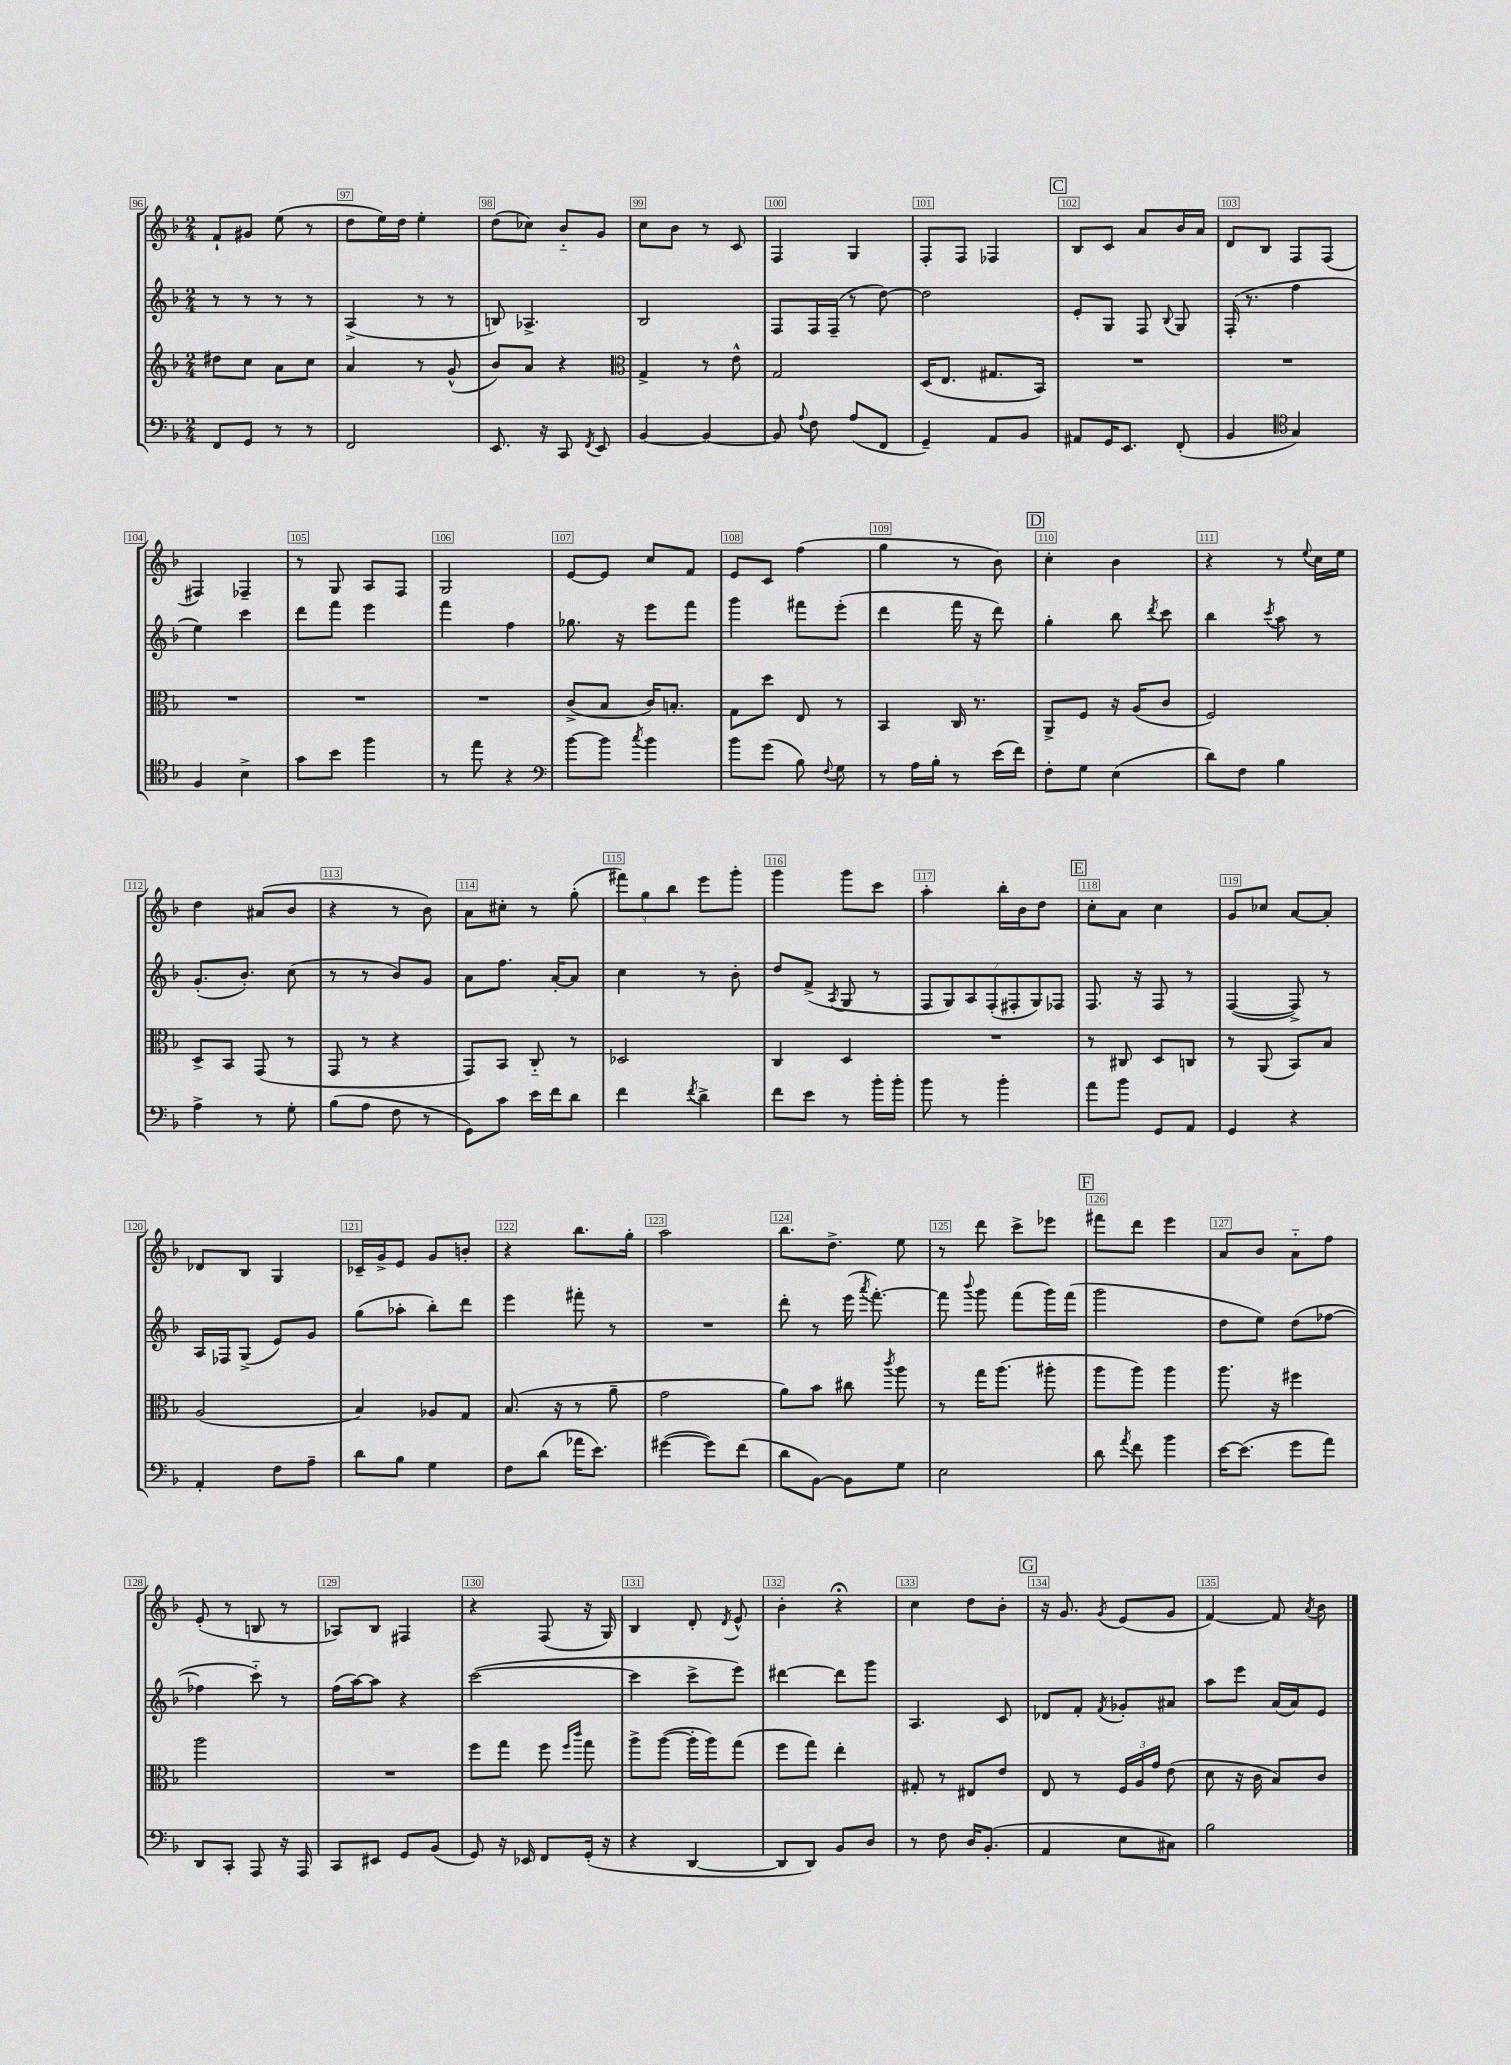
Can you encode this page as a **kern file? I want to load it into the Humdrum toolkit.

**kern	**kern	**kern	**kern
*staff4	*staff3	*staff2	*staff1
*clefF4	*clefG2	*clefG2	*clefG2
*k[b-]	*k[b-]	*k[b-]	*k[b-]
*M2/4	*M2/4	*M2/4	*M2/4
8FF	8dd#	8r	8f`
8GG	8cc	8r	8g#
8r	8a	8r	(8ee
8r	8cc	8r	8r
=	=	=	=
2FF	4a	(4A^	8dd
.	.	.	16ee)
.	.	.	16dd
.	8r	8r	4ee'
.	(8g^^	8r	.
=	=	=	=
8.EE	8b-)	8B)	(8dd
.	8a	4.A-^	8cc-)
16r	.	.	.
8CC	4r	.	8b-'~
8qFF	.	.	.
8EE	.	.	8g
=	=	=	=
*	*clefC3	*	*
[4BB-	4G^	2B-	8cc
.	.	.	8b-
4BB-_	8r	.	8r
.	8e^^	.	8c
=	=	=	=
8BB-]	2G	8F	4F
8qqA	.	.	.
8F	.	16F	.
.	.	(16F~	.
(8A	.	8r	4G
8FF	.	[8dd)	.
=	=	=	=
4GG~)	(16D	2dd]	8F'
.	8.E	.	.
.	.	.	8F
8AA	8.G#	.	4F-
8BB-	.	.	.
.	16BB-)	.	.
=	=	=	=
8AA#	2r	8e'	8B-
16GG	.	8G	8c
8.EE	.	.	.
.	.	8F	8a
.	.	8qqB-	.
(8FF'	.	8G	16b-
.	.	.	16a
=	=	=	=
4BB-	2r	(16F'	8d
.	.	8.r	.
.	.	.	8B-
*clefC4	*	*	*
4G)	.	4ff	8F
.	.	.	(8F
=	=	=	=
4F	2r	4ee)	4F#)
4B-^	.	4ccc	4F-~
=	=	=	=
8g	2r	8ddd	8r
8b-	.	8fff	8G
4ff	.	4eee	8A
.	.	.	8F
=	=	=	=
8r	2r	4fff	2G
8ee	.	.	.
4r	.	4ff	.
=	=	=	=
*clefF4	*	*	*
[8b-	(8c^	8.gg-	[8e
8b-]	8B-	.	8e]
.	.	16r	.
8qcc	.	.	.
4b-	16c)	8eee	8cc
.	8.B'	.	.
.	.	8fff	8f
=	=	=	=
8b-	8G	4ggg	8e
(8g	8dd	.	8c
8B-)	8E	8fff#	(4ff
8qqF	.	.	.
8G	8r	(8eee'	.
=	=	=	=
8r	4BB-	4ddd	4gg
16A	.	.	.
16B-'	.	.	.
8r	16C	16fff	8r
.	8.r	16r	.
(16e	.	8ddd)	8b-)
16f)	.	.	.
=	=	=	=
8F'	8AA^	4gg'	4cc'
8G	8F	.	.
(4E	16r	8bb-	4b-
.	(16A	.	.
.	.	8qddd	.
.	8c	8ccc	.
=	=	=	=
8d)	2F)	4bb-	4r
8F	.	.	.
.	.	8qccc	.
4B-	.	8aa	8r
.	.	.	8qqee
.	.	8r	16cc
.	.	.	16ee
=	=	=	=
4A^	8D^	(8.g'	4dd
.	8BB-	.	.
.	.	8.b-')	.
8r	(8GG	.	(8a#
8G'	8r	(8cc	8b-
=	=	=	=
(8B-	8GG	8r	4r
8A	8r	8r	.
8F	4r	8b-)	8r
8r	.	8g	8b-)
=	=	=	=
8GG)	8GG)	8a	8a
8c	8BB-	8.ff	8cc#'
16e	8C'~	.	8r
16f	.	[16a'	.
8d	8r	8a]	(8gg'
=	=	=	=
4f	2D-	4cc	12fff#)
.	.	.	12gg
.	.	.	12bb-
8qf	.	.	.
4d^	.	8r	8eee
.	.	8b-'	8ggg'
=	=	=	=
8f	4C	8dd	4ggg
8e	.	(8f^	.
.	.	8qA	.
8r	4D	8G	8ggg
16b-'	.	8r	8ccc
16b-'	.	.	.
=	=	=	=
8b-	2r	14F	4aa'
.	.	14G)	.
8r	.	.	.
.	.	14A	.
.	.	(14F'	.
4b-'	.	.	16bb-'
.	.	14F#'	.
.	.	.	16b-
.	.	14G)	.
.	.	.	8dd
.	.	14F-	.
=	=	=	=
8a	8r	8.F	8cc'
8b-	8C#	.	8a
.	.	16r	.
8GG	8D	8F	4cc
8AA	8C	8r	.
=	=	=	=
4GG	8r	([4F	8g
.	(8AA	.	8cc-
4r	8BB-)	8F^])	[8a
.	8B-	8r	8a']
=	=	=	=
4AA'	(2A	16A	8d-
.	.	16F-	.
.	.	(8G^	8B-
8F	.	8e)	4G
8A~	.	8g	.
=	=	=	=
8d	4B-)	(8gg	16c-~
.	.	.	16g^
8B-	.	8aa-'	8e
4G	8A-	8bb-')	8g
.	8G	8ddd	8b'
=	=	=	=
8F	(8.B-	4eee	4r
(8d	.	.	.
.	16r	.	.
16a-	8r	8fff#'	8.bb-
8.e)	.	.	.
.	8a~	8r	.
.	.	.	16gg'
=	=	=	=
([4g#	2g	2r	2aa
8g#])	.	.	.
(8f	.	.	.
=	=	=	=
8d	8a)	8ddd'	8.bb-
[8BB-)	8b-	8r	.
.	.	.	8.dd^
8BB-]	8cc#	(16eee	.
.	.	8qaaa	.
.	.	[8.fff')	.
.	8qccc	.	.
8G	8aa	.	8ee
=	=	=	=
2E	8r	8fff]	8r
.	.	8qqbbb-	.
.	16gg	8ggg	8ddd
.	(8.aa	.	.
.	.	(8fff	8ccc^
.	8aa#'	16ggg)	8eee-
.	.	(16fff	.
=	=	=	=
8d	8aa	2ggg	8fff#
8qa	.	.	.
8f	8aa)	.	8ddd
4b-	4aa	.	4eee
=	=	=	=
[16e	8.aa	8dd	8a
(8.e]	.	.	.
.	.	8ee)	8b-
.	16r	.	.
8g	4ff#	(8dd	8a'~
8a)	.	[8ff-	8ff
=	=	=	=
8DD	2aa	4ff-]	(8e'
8CC'	.	.	8r
8AAA	.	8ccc'~)	8B
16r	.	8r	8r
16AAA	.	.	.
=	=	=	=
8CC	2r	(16ff	8A-)
.	.	[16aa)	.
8EE#	.	8aa]	8B-
8GG	.	4r	4F#
(8BB-	.	.	.
=	=	=	=
8GG)	8ff	([2ccc	4r
16r	8gg	.	.
16EE-	.	.	.
8FF	8ff	.	(8F
.	16qqff	.	.
.	16qqccc	.	.
(16GG'	8gg	.	16r
16r	.	.	16G)
=	=	=	=
4r	8aa^	4ccc]	4B-
.	([8aa	.	.
[4DD	16aa']	8ccc^	8d'
.	16aa)	.	.
.	.	.	8qd
.	(8gg	8eee)	8e^^
=	=	=	=
8DD]	8ff	[4ddd#	4b-'
8DD)	8gg)	.	.
8BB-	4ee'	8ddd#]	4r;
8D	.	8ggg	.
=	=	=	=
8r	8G#'	4.A	4cc
8F	8r	.	.
16D	8E#	.	8dd
(8.BB-'	.	.	.
.	8e	8c	8b-'
=	=	=	=
4AA	8E	8d-	16r
.	.	.	8.g
.	8r	8f'	.
.	.	8qf	8qg
8E	24F	8g-'	(8e
.	24A	.	.
.	24g	.	.
8C#)	(8e	8a#	8g
=	=	=	=
2B-	8d	8aa	[4f)
.	16r	8eee	.
.	16c	.	.
.	8B-)	(16a	8f]
.	.	16a)	.
.	.	.	8qa
.	8c	8e	8b-
==	==	==	==
*-	*-	*-	*-
